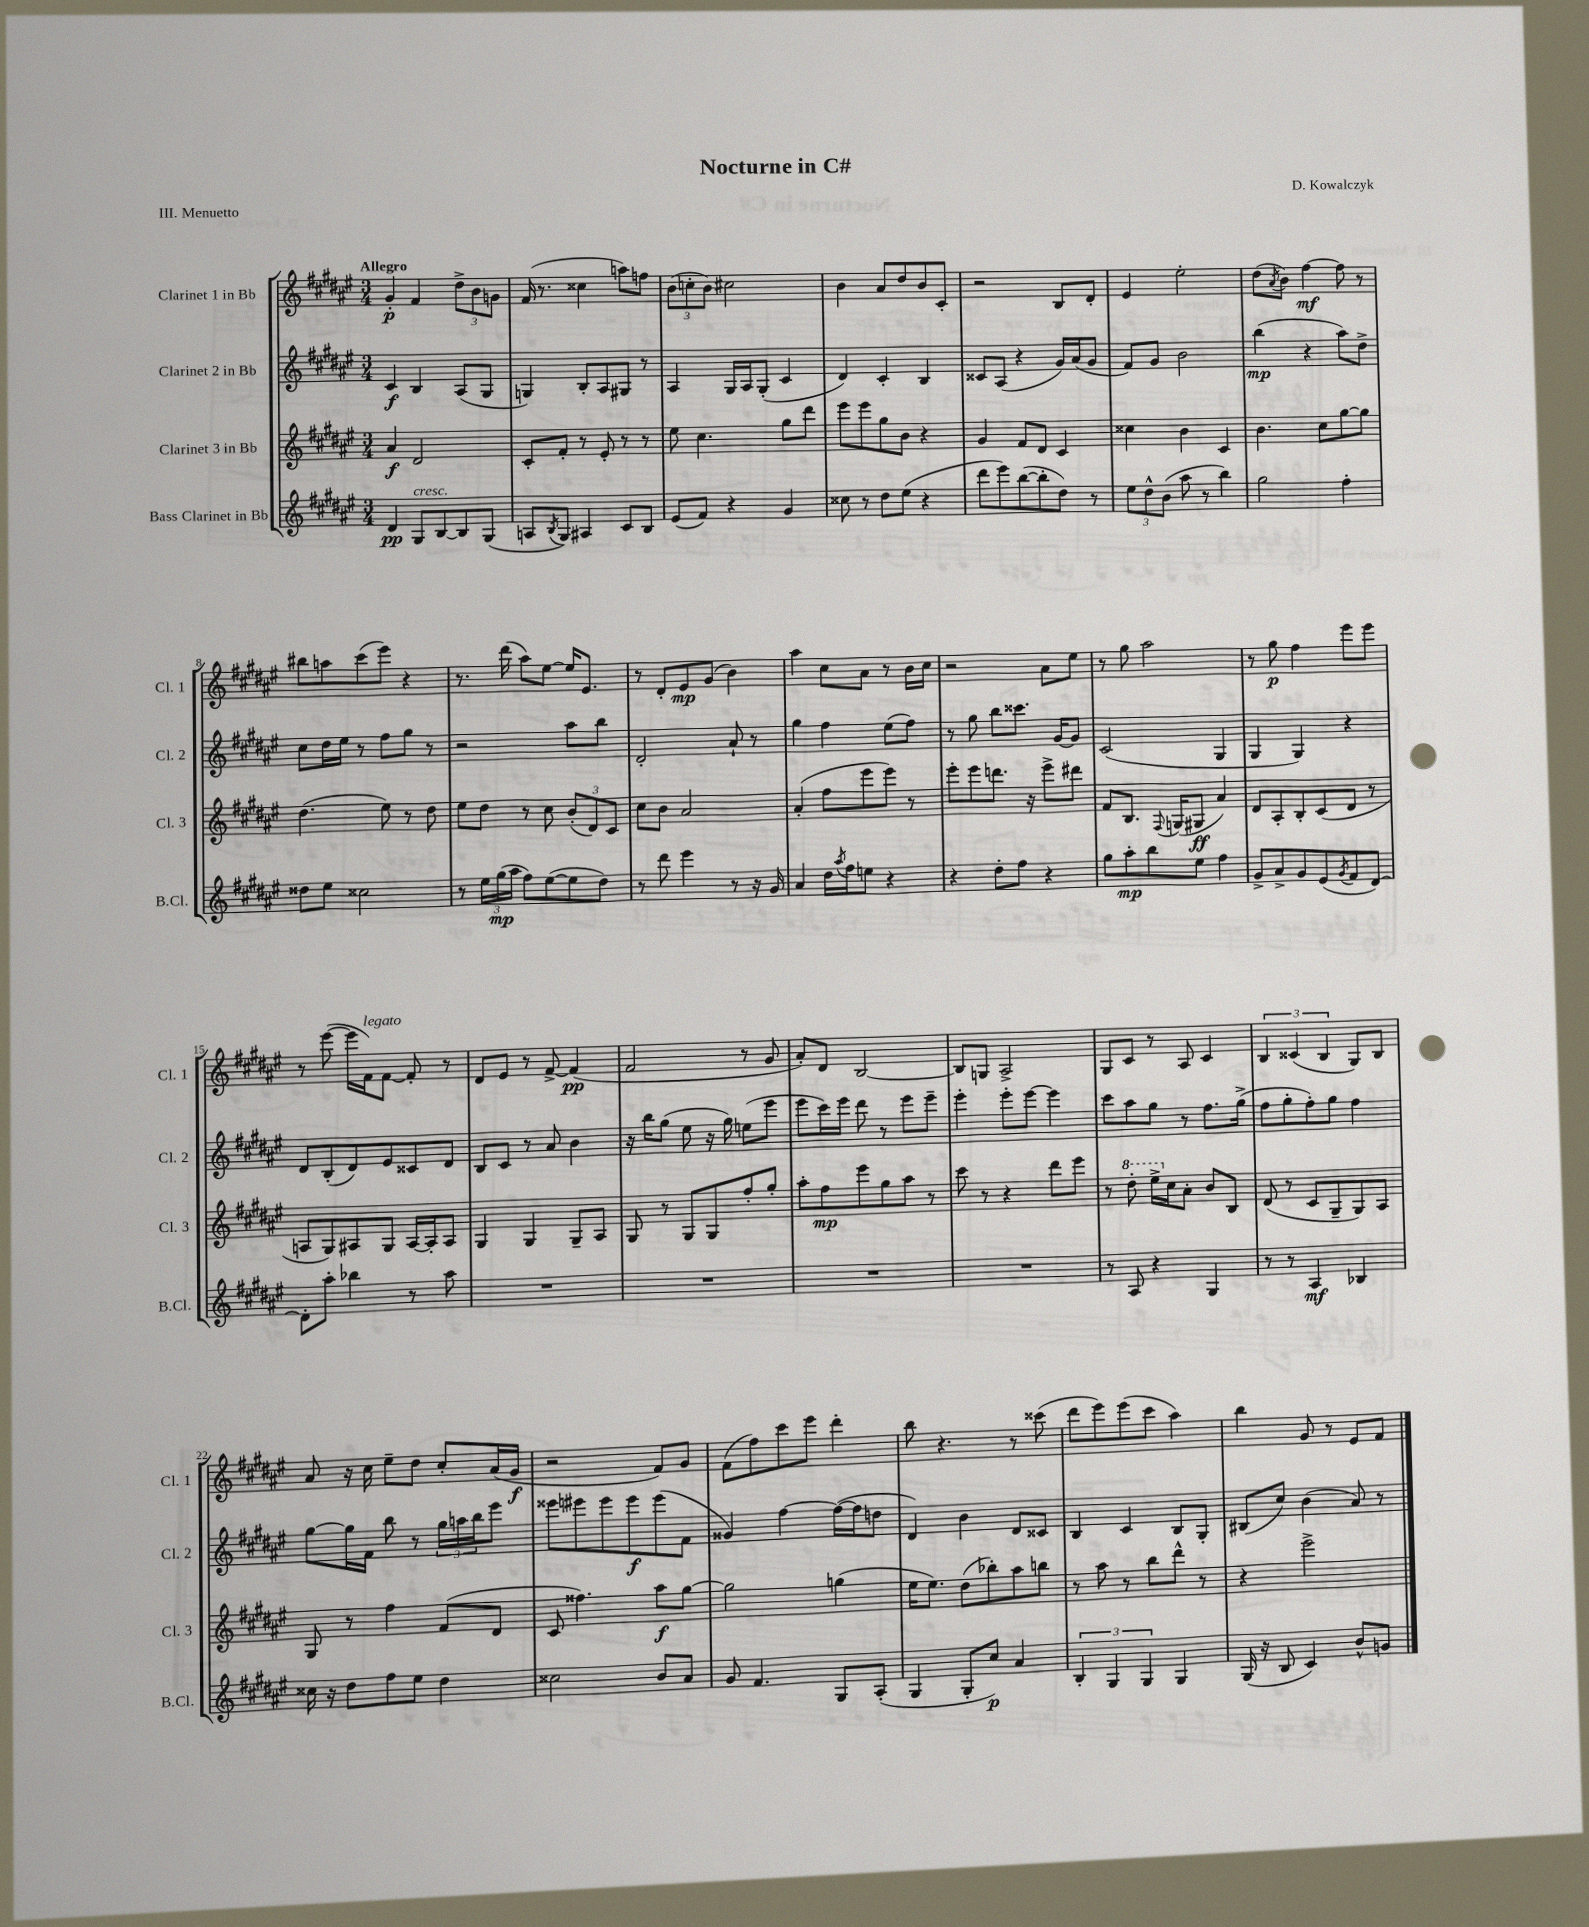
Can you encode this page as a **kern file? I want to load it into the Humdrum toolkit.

**kern	**dynam	**kern	**dynam	**kern	**dynam	**kern	**dynam
*part4	*part4	*part3	*part3	*part2	*part2	*part1	*part1
*staff4	*staff4	*staff3	*staff3	*staff2	*staff2	*staff1	*staff1
*I"Bass Clarinet in Bb	*	*I"Clarinet 3 in Bb	*	*I"Clarinet 2 in Bb	*	*I"Clarinet 1 in Bb	*
*I'B.Cl.	*	*I'Cl. 3	*	*I'Cl. 2	*	*I'Cl. 1	*
*clefG2	*	*clefG2	*	*clefG2	*	*clefG2	*
*k[f#c#g#d#a#e#]	*	*k[f#c#g#d#a#e#]	*	*k[f#c#g#d#a#e#]	*	*k[f#c#g#d#a#e#]	*
*M3/4	*	*M3/4	*	*M3/4	*	*M3/4	*
=1	=1	=1	=1	=1	=1	=1	=1
!	!	!	!	!	!	!LO:TX:a:B:t=Allegro	!
4d#/	pp	4a#/	f	4c#/	f	4g#'/	p
!LO:TX:a:i:t=cresc.	!	!	!	!	!	!	!
8G#/L	.	2d#/	.	4B/	.	4f#/	.
[8B/	.	.	.	.	.	.	.
8B/]	.	.	.	(8A#/L	.	12dd#^\L	.
.	.	.	.	.	.	12b\	.
(8G#/J	.	.	.	8G#/J	.	.	.
.	.	.	.	.	.	12gn\J	.
=2	=2	=2	=2	=2	=2	=2	=2
8An/L	.	8c#'/L	.	4Gn/)	.	(16f#/	.
.	.	.	.	.	.	8.r	.
8qB/	.	.	.	.	.	.	.
8G#/J)	.	8f#'/J	.	.	.	.	.
4A#X/	.	8r	.	8B'/L	.	4cc##X\	.
.	.	8e#'/	.	8A#/	.	.	.
8c#/L	.	8r	.	8G#X/J	.	8aan\L)	.
8B/J	.	8r	.	8r	.	8ffn\J	.
=3	=3	=3	=3	=3	=3	=3	=3
(8e#/L	.	8ee#\	.	4A#/	.	(12b\L	.
.	.	.	.	.	.	12ccn'\	.
8f#/J)	.	4.cc#\	.	.	.	.	.
.	.	.	.	.	.	12b\J)	.
4r	.	.	.	16G#/LL	.	2cc#X\	.
.	.	.	.	16A#/J	.	.	.
.	.	.	.	(8G#'/J	.	.	.
4g#/	.	8gg#\L	.	4c#/	.	.	.
.	.	8ddd#\J	.	.	.	.	.
=4	=4	=4	=4	=4	=4	=4	=4
8cc##X\	.	8eee#\L	.	4d#/)	.	4b\	.
8r	.	8eee#\	.	.	.	.	.
8dd#\L	.	8gg#\	.	4c#'/	.	8a#/L	.
(8ee#\J	.	8b\J	.	.	.	8dd#/	.
4r	.	4r	.	4B/	.	8b/	.
.	.	.	.	.	.	8c#'/J	.
=5	=5	=5	=5	=5	=5	=5	=5
8ddd#\L	.	4g#/	.	8c##X/L	.	2r	.
8eee#\)	.	.	.	(8A#/J	.	.	.
([8bb\	.	8f#/L	.	4r	.	.	.
8bb'\]	.	8d#/J	.	.	.	.	.
8dd#\J)	.	4c#/	.	16g#/LL)	.	8B/L	.
.	.	.	.	(16a#/J	.	.	.
8r	.	.	.	8g#/J	.	8d#'/J	.
=6	=6	=6	=6	=6	=6	=6	=6
12ee#\L	.	4cc##X\	.	8f#/L)	.	4e#/	.
12dd#^^\	.	.	.	.	.	.	.
.	.	.	.	8g#/J	.	.	.
(12b\J	.	.	.	.	.	.	.
8aa#\	.	4b\	.	2b\	.	2ee#'\	.
8r	.	.	.	.	.	.	.
4bb\)	.	4c#/	.	.	.	.	.
=7	=7	=7	=7	=7	=7	=7	=7
2gg#\	.	4.b\	.	(4bb\	mp	(8dd#\L	.
.	.	.	.	.	.	8qa#/	.
.	.	.	.	.	.	8b\J)	.
.	.	.	.	4r	.	[4ff#\	mf
.	.	8cc#\L	.	.	.	.	.
4ff#'\	.	[8gg#\	.	8aa#\L)	.	8ff#\]	.
.	.	8gg#\J]	.	8dd#^\J	.	8r	.
!!LO:LB:g=z
=8	=8	=8	=8	=8	=8	=8	=8
8dd##X\L	.	(4.dd#\	.	8cc#\L	.	8bb#X\L	.
8ee#\J	.	.	.	16dd#\L	.	8aan\	.
.	.	.	.	16ee#\JJ	.	.	.
2cc##X\	.	.	.	8r	.	(8ccc#\	.
.	.	8ee#\)	.	8ff#\L	.	8eee#\J)	.
.	.	8r	.	8gg#\J	.	4r	.
.	.	8dd#\	.	8r	.	.	.
=9	=9	=9	=9	=9	=9	=9	=9
8r	.	8ee#\L	.	2r	.	8.r	.
24ee#\LL	.	8dd#\J	.	.	.	.	.
(24gg#\	mp	.	.	.	.	.	.
.	.	.	.	.	.	(16ddd#\	.
24aa#\JJ	.	.	.	.	.	.	.
8ff#\L)	.	8r	.	.	.	8aa#\L)	.
([8ee#\	.	8cc#\	.	.	.	[8ee#\J	.
8ee#\]	.	(12b'/L	.	8aa#\L	.	16ee#/KL]	.
.	.	.	.	.	.	8.e#/J	.
.	.	12d#/)	.	.	.	.	.
8dd#\J)	.	.	.	8bb\J	.	.	.
.	.	12c#/J	.	.	.	.	.
=10	=10	=10	=10	=10	=10	=10	=10
8r	.	8cc#\L	.	2d#'/	.	8r	.
8ddd#\	.	8b\J	.	.	.	8d#'/L	.
4eee#\	.	2a#/	.	.	.	8e#/	mp
.	.	.	.	.	.	(8g#/J	.
8r	.	.	.	8a#`/	.	4b\)	.
16r	.	.	.	8r	.	.	.
16g#/	.	.	.	.	.	.	.
=11	=11	=11	=11	=11	=11	=11	=11
4a#/	.	(4a#'/	.	4gg#\	.	4aa#\	.
16dd#\LL	.	8ff#\L	.	4ff#\	.	8cc#\L	.
8qaa#/	.	.	.	.	.	.	.
16ff#\J	.	.	.	.	.	.	.
8een\J	.	8eee#\	.	.	.	8a#\J	.
4r	.	8eee#\J)	.	(8ee#\L	.	8r	.
.	.	8r	.	8ff#\J)	.	16b\LL	.
.	.	.	.	.	.	16cc#\JJ	.
=12	=12	=12	=12	=12	=12	=12	=12
4r	.	8eee#'\L	.	8r	.	2r	.
.	.	8eee#\	.	8gg#\	.	.	.
8dd#'\L	.	8.dddn\J	.	8bb\L	.	.	.
8ff#\J	.	.	.	8.ccc##X\J	.	.	.
.	.	16r	.	.	.	.	.
4r	.	8eee#^\L	.	.	.	8a#\L	.
.	.	.	.	[16g#/KL	.	.	.
.	.	8ddd#X\J	.	8g#/J]	.	8ee#\J	.
=13	=13	=13	=13	=13	=13	=13	=13
8gg#\L	.	8f#/L	.	(2c#/	.	8r	.
8aa#'\	mp	8.B/J	.	.	.	8gg#\	.
8bb\	.	.	.	.	.	2aa#\	.
.	.	8qqF#/	.	.	.	.	.
.	.	(16Gn/KL	.	.	.	.	.
8ee#\J	.	8G#X/J	ff	.	.	.	.
4ff#\	.	4a#/)	.	4G#/	.	.	.
=14	=14	=14	=14	=14	=14	=14	=14
8g#^/L	.	8d#/L	.	4G#/	.	8r	.
8a#^/	.	8A#'/	.	.	.	8gg#\	p
8g#/	.	8B'/	.	4G#/)	.	4ff#\	.
(8e#/	.	(8c#/	.	.	.	.	.
8qg#/	.	.	.	.	.	.	.
8f#/	.	8d#/J	.	4r	.	8eee#\L	.
[8d#/J)	.	8r	.	.	.	8eee#\J	.
!!LO:LB:g=z
=15	=15	=15	=15	=15	=15	=15	=15
8d#'\L]	.	8An/L	.	8d#/L	.	8r	.
8aa#'\J	.	8G#/)	.	(8B'/	.	([8eee#\	.
4bb-X\	.	8A#X/	.	8d#/)	.	16eee#\LL]	.
!	!	!	!	!	!	!LO:TX:a:i:t=legato	!
.	.	.	.	.	.	16f#\J)	.
.	.	8G#/J	.	8e#/	.	[8f#\J	.
8r	.	[16A#/LL	.	8c##X/	.	8f#'/]	.
.	.	16A#'/J]	.	.	.	.	.
8aa#\	.	8A#/J	.	8d#/J	.	8r	.
=16	=16	=16	=16	=16	=16	=16	=16
2.r	.	4G#/	.	8B/L	.	8d#/L	.
.	.	.	.	8c#/J	.	8e#/J	.
.	.	4G#/	.	8r	.	8r	.
.	.	.	.	8a#/	.	[8f#^/	.
.	.	8G#~/L	.	4b\	.	(4f#/]	pp
.	.	8A#/J	.	.	.	.	.
=17	=17	=17	=17	=17	=17	=17	=17
2.r	.	8G#/	.	16r	.	2f#/	.
.	.	.	.	16bb\KL	.	.	.
.	.	8r	.	(8gg#\J	.	.	.
.	.	8G#/L	.	8ee#\	.	.	.
.	.	8G#/	.	16r	.	.	.
.	.	.	.	16gg#\)	.	.	.
.	.	8ff#'/	.	(8een\L	.	8r	.
.	.	8gg#'/J	.	8eee#\J	.	8g#/	.
=18	=18	=18	=18	=18	=18	=18	=18
2.r	.	8aa#'\L	.	8eee#\L	.	8a#'/L)	.
.	.	8ff#\	mp	16ccc#\L)	.	8d#/J	.
.	.	.	.	16eee#\JJ	.	.	.
.	.	8eee#\	.	8ddd#\	.	[2B/	.
.	.	8gg#\	.	8r	.	.	.
.	.	8aa#\J	.	8eee#\L	.	.	.
.	.	8r	.	8eee#~\J	.	.	.
=19	=19	=19	=19	=19	=19	=19	=19
2.r	.	8ccc#\	.	4eee#'\	.	8B/L]	.
.	.	8r	.	.	.	8Gn/J	.
.	.	4r	.	8eee#'\L	.	2A#^/	.
.	.	.	.	[8eee#\J	.	.	.
.	.	8ddd#\L	.	4eee#\]	.	.	.
.	.	8eee#\J	.	.	.	.	.
=20	=20	=20	=20	=20	=20	=20	=20
8r	.	8r	.	8ccc#\L	.	8G#/L	.
*	*	*8va	*	*	*	*	*
8A#/	.	8ddd#'\	.	8aa#\	.	8c#/J	.
4r	.	16eee#^\LL	.	8gg#\J	.	8r	.
*	*	*X8va	*	*	*	*	*
.	.	16cc#\J	.	.	.	.	.
.	.	8a#'\J	.	8r	.	8A#/	.
4G#/	.	8b/L	.	8.ff#\L	.	4c#/	.
.	.	8B/J	.	.	.	.	.
.	.	.	.	(16gg#^\Jk	.	.	.
=21	=21	=21	=21	=21	=21	=21	=21
8r	.	(8d#/	.	8ff#\L	.	6B/	.
8r	.	8r	.	8gg#'\	.	.	.
.	.	.	.	.	.	(6c##X/	.
4A#/	mf	8c#/L	.	8ff#'\)	.	.	.
.	.	.	.	.	.	6B/	.
.	.	8G#~/	.	8gg#\J	.	.	.
4B-X/	.	8G#/)	.	4ff#\	.	8G#/L)	.
.	.	8A#/J	.	.	.	8B/J	.
!!LO:LB:g=z
=22	=22	=22	=22	=22	=22	=22	=22
16cc##X\	.	8G#/	.	[8gg#\L	.	8a#/	.
16r	.	.	.	.	.	.	.
8dd#\L	.	8r	.	16gg#\L]	.	16r	.
.	.	.	.	16f#\JJ	.	16cc#\	.
8ff#\	.	4ff#\	.	8bb\	.	8ee#~\L	.
8ee#\J	.	.	.	8r	.	8dd#\J	.
4dd#\	.	(8f#/L	.	24gg#\LL	.	8cc#'/L	.
.	.	.	.	24aan\	.	.	.
.	.	.	.	24bb\J	.	.	.
.	.	8d#/J	.	8eee#\J	.	(16a#/L	.
.	.	.	.	.	.	16g#/JJ	f
=23	=23	=23	=23	=23	=23	=23	=23
2cc##X\	.	8c#/	.	8eee##X\L	.	2r	.
.	.	4.ff##X\)	.	8eee#X\	.	.	.
.	.	.	.	8eee#\	.	.	.
.	.	.	.	8eee#\	f	.	.
8b/L	.	8aa#\L	f	(8eee#\	.	8f#/L)	.
8a#/J	.	[8gg#\J	.	8f#\J	.	8g#/J	.
=24	=24	=24	=24	=24	=24	=24	=24
8g#/	.	2gg#\]	.	4g##X/)	.	(8f#\L	.
4.f#/	.	.	.	.	.	8ff#\)	.
.	.	.	.	[4ff#\	.	8ccc#\	.
.	.	.	.	.	.	8eee#\J	.
8G#/L	.	(4ggn\	.	(16ff#\LL_	.	4ddd#'\	.
.	.	.	.	16ff#\J]	.	.	.
(8A#'/J	.	.	.	8ddn\J	.	.	.
=25	=25	=25	=25	=25	=25	=25	=25
4G#/	.	16ee#\KL	.	4d#/)	.	8bb\	.
.	.	8.ee#\J)	.	.	.	.	.
.	.	.	.	.	.	4.r	.
8G#'/L	.	(8dd#\L	.	4b\	.	.	.
8cc#/J)	p	8bb-X'\)	.	.	.	.	.
4a#/	.	8aa#\	.	8d#/L	.	8r	.
.	.	8bbn\J	.	8c##X/J	.	(8ccc##X\	.
=26	=26	=26	=26	=26	=26	=26	=26
6B'/	.	8r	.	4B/	.	8ddd#\L	.
.	.	8aa#\	.	.	.	8eee#\)	.
6G#/	.	.	.	.	.	.	.
.	.	8r	.	4c#/	.	(8eee#\	.
6G#/	.	.	.	.	.	.	.
.	.	8bb\L	.	.	.	8ccc#\J	.
4G#/	.	8ddd#^^\J	.	8B/L	.	4aa#\)	.
.	.	8r	.	8G#'/J	.	.	.
=27	=27	=27	=27	=27	=27	=27	=27
(16G#/	.	4r	.	(8B#X/L	.	4bb\	.
16r	.	.	.	.	.	.	.
8B/	.	.	.	8cc#/J)	.	.	.
4c#/)	.	2eee#^\	.	(4b\	.	8g#/	.
.	.	.	.	.	.	8r	.
8b^^/L	.	.	.	8a#/)	.	8e#/L	.
8gn/J	.	.	.	8r	.	8f#/J	.
==	==	==	==	==	==	==	==
*-	*-	*-	*-	*-	*-	*-	*-
